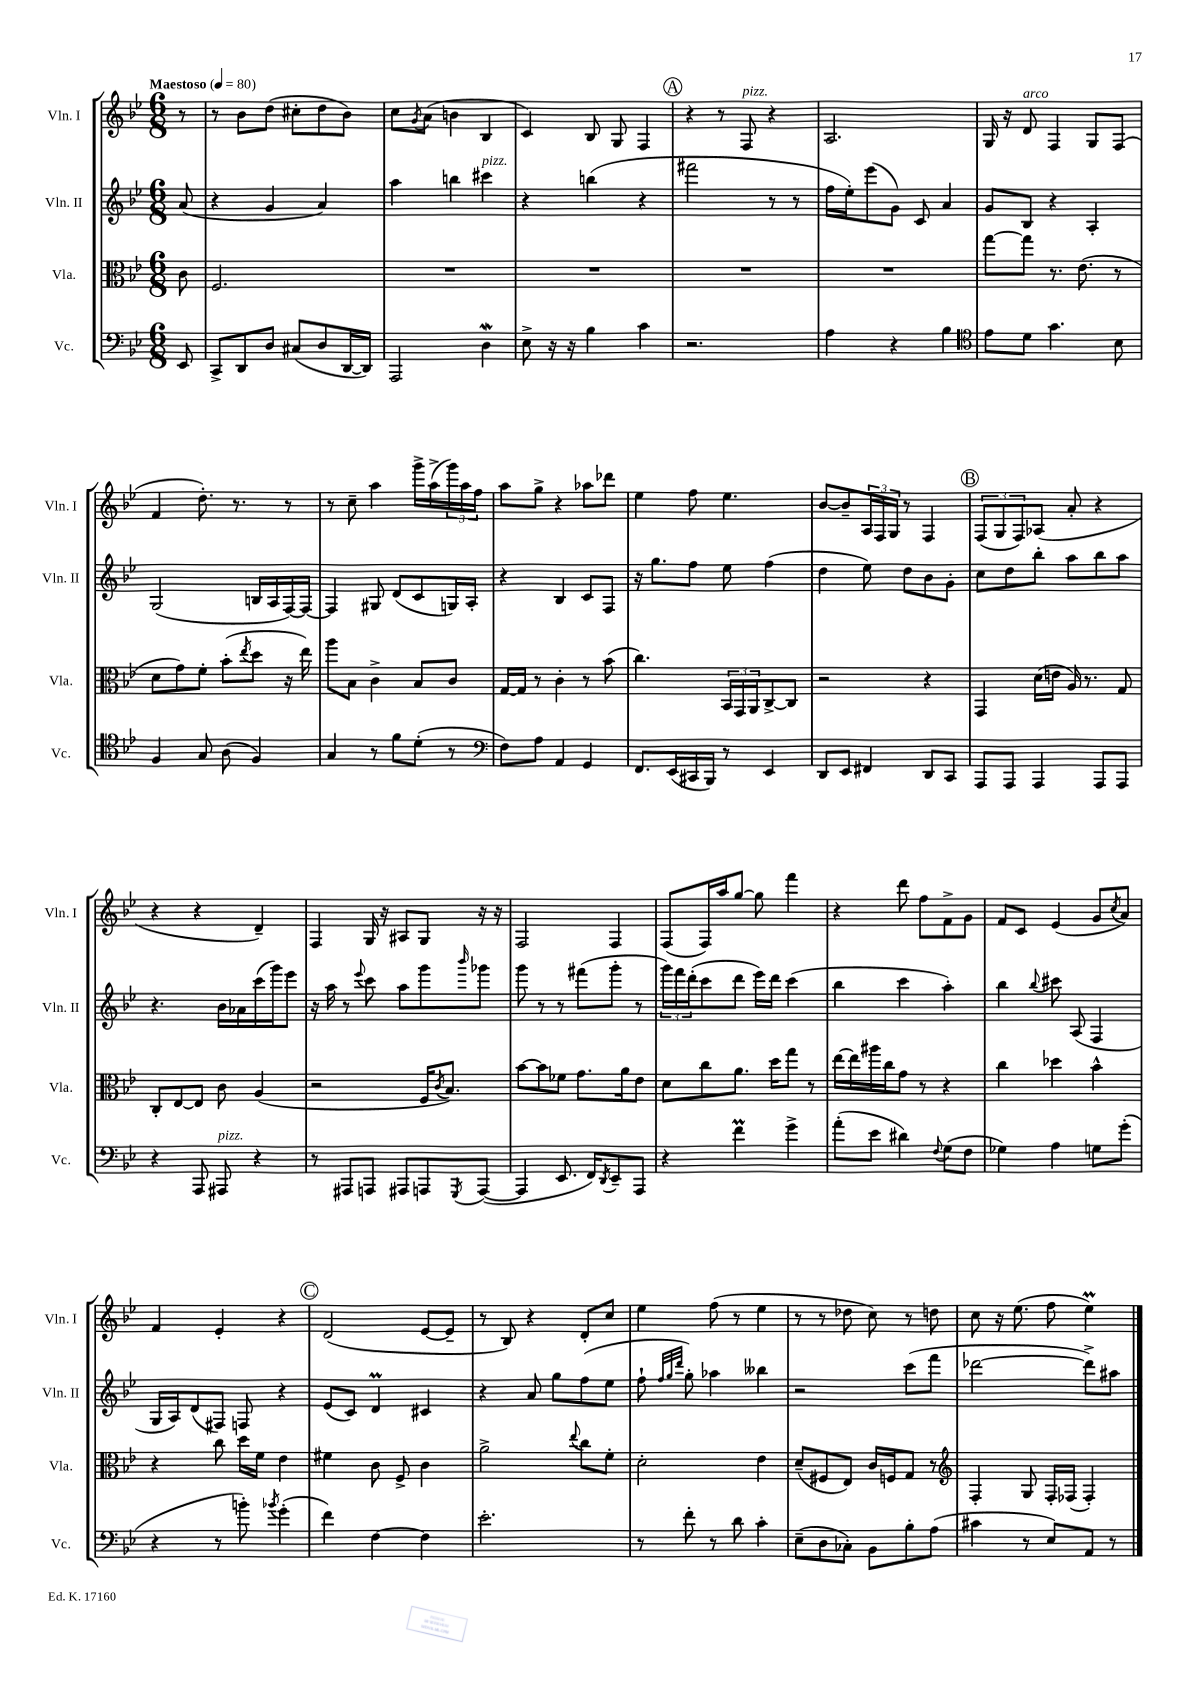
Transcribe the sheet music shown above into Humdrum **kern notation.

**kern	**kern	**kern	**kern
*staff4	*staff3	*staff2	*staff1
*clefF4	*clefC3	*clefG2	*clefG2
*k[b-e-]	*k[b-e-]	*k[b-e-]	*k[b-e-]
*M6/8	*M6/8	*M6/8	*M6/8
*MM80	*MM80	*MM80	*MM80
8EE-/	8c\	(8a/	8r
=	=	=	=
8CC^/L	2.F/	4r	8r
8DD/	.	.	8b-\L
8D/J	.	4g/	(8dd\J
(8C#/L	.	.	8cc#'\L
8D/	.	4a/)	8dd\
[16DD/L	.	.	8b-\J)
16DD/]JJ)	.	.	.
=	=	=	=
2AAA/	2.r	4aa\	8cc\L
.	.	.	8qg/
.	.	.	(8a\J
.	.	4bb\	4b\
4D\	.	4ccc#\	4B-/
=	=	=	=
8E-^\	2.r	4r	4c/)
16r	.	.	.
16r	.	.	.
4B-\	.	(4bb\	8B-/
.	.	.	8G/
4c\	.	4r	4F/
=	=	=	=
2.r	2.r	2fff#\	4r
.	.	.	8r
.	.	.	8F/
.	.	8r	4r
.	.	8r	.
=	=	=	=
4A\	2.r	16ff\LL	2.A/
.	.	16ee-'\J)	.
.	.	(8eee-\	.
4r	.	8g\J)	.
.	.	8c/	.
4B-\	.	4a/	.
=	=	=	=
*clefC4	*	*	*
8e-\L	[8gg\L	8g/L	16G/
.	.	.	16r
8d\J	8gg\]J	8B-/J	8d/
4.g\	8.r	4r	4F/
.	(8.e-\	.	.
.	.	4A'/	8G/L
8B-\	8r	.	(8F/J
=	=	=	=
4F/	8d\L	(2G/	4f/
.	8g\)	.	.
8G/	8f'\J	.	8.dd'\)
(8A\	(8b-'\L	.	.
.	.	.	8.r
.	8qee-/	.	.
4F/)	8dd\J	16B/LL	.
.	.	16A/	.
.	16r	[16F/)	8r
.	16ee-\)	16F/_JJ	.
=	=	=	=
4G/	8aa\L	4F/]	8r
.	8B-\J	.	8cc~\
8r	4c^\	8G#/	4aa\
8f\L	.	(8d/L	.
(8d'\J	8B-/L	8c/	16ggg^\LL
.	.	.	(16aa^\
8r	8c/J	16G/L)	24ggg\)
.	.	.	24aa\
.	.	16A'/JJ	.
.	.	.	24ff\JJ
=	=	=	=
*clefF4	*	*	*
8F\L)	[16G/LL	4r	8aa\L
.	16G/]JJ	.	.
8A\J	8r	.	8gg^\J
4AA/	4c'\	4B-/	4r
4GG/	8r	8c/L	8aa-\L
.	(8b-\	8F/J	8ddd-\J
=	=	=	=
8.FF/L	4.cc\)	16r	4ee-\
.	.	8.gg\L	.
(16EE-/L	.	.	.
16CC#/	.	8ff\J	8ff\
16BBB-/JJ)	.	.	.
8r	24BB-/LL	8ee-\	4.ee-\
.	24GG/	.	.
.	24AA/J	.	.
4EE-/	[8C^/	(4ff\	.
.	8C/]J	.	.
=	=	=	=
8DD/L	2r	4dd\	[8b-/L
8EE-/J	.	.	8b-~/]
4FF#/	.	8ee-\)	24A/L
.	.	.	24F/
.	.	.	24G/JJ
.	.	8dd\L	8r
8DD/L	4r	8b-\	4F/
8CC/J	.	8g'\J	.
=	=	=	=
8AAA/L	4GG/	8cc\L	(12F/L
.	.	.	12G/
8AAA/J	.	8dd\	.
.	.	.	12F/)
4AAA/	(16d\LL	8bb-'\J	(8A-/J
.	16e\JJ	.	.
.	16A/)	8aa\L	8a'/
.	8.r	.	.
8AAA/L	.	8bb-\	4r
8AAA/J	8G/	8aa\J	.
=	=	=	=
4r	8C'/L	4.r	4r
.	[8E-/	.	.
8AAA/	8E-/]J	.	4r
8AAA#/	8c\	16b-\LL	.
.	.	16a-\	.
4r	(4A/	(16ccc\	4d~/)
.	.	16ggg\J)	.
.	.	8eee-\J	.
=	=	=	=
8r	2r	16r	4F/
.	.	16aa\	.
8AAA#/L	.	8r	.
.	.	8qqeee-/	.
8AAA/J	.	8ccc\	16G/
.	.	.	16r
8AAA#/L	.	8aa\L	8A#/L
8AAA/	16F/LK	8ggg\	8G/J
.	8qc/	.	.
.	8.B-/J)	.	.
8qGGG/	.	16qqbbb-/	.
([8AAA/J	.	8ggg-\J	16r
.	.	.	16r
=	=	=	=
4AAA/]	[8b-\L	8ggg\	2F/
.	8b-\]	8r	.
8.EE-/	8f-\J	8r	.
.	8.g\L	(8fff#\L	.
16FF/LK)	.	.	.
8qDD/	.	.	.
8EE-~/	.	8ggg'\J	4F/
.	16a\k	.	.
8AAA/J	8e-\J	8r	.
=	=	=	=
4r	8d\L	24ggg\LL)	(8F/L
.	.	24fff\	.
.	.	(24ddd'\J	.
.	8cc\	8ccc\	16F/L)
.	.	.	16aa/J
4f\	8.a\J	8ddd\J	[8gg/J
.	.	16eee-\LL)	8gg\]
.	16dd\LK	16ddd\JJ	.
4g^\	8gg\J	(4ccc\	4fff\
.	8r	.	.
=	=	=	=
(8a'\L	[16ee-\LL	4bb-\	4r
.	16ee-\]	.	.
8e-\J	16aa#\	.	.
.	16cc\J	.	.
4d#\)	8g\J	4ccc\	8ddd\
.	8r	.	8ff\L
8qqF/	.	.	.
(8G\L	4r	4aa'\)	8f^\
8F\J	.	.	8g\J
=	=	=	=
4G-\)	4cc\	4bb-\	8f/L
.	.	.	8c/J
.	.	8qqbb-/	.
4A\	4dd-\	8ccc#\	(4e-/
.	.	(8A/	.
8G\L	4b-^^\	4F/	8g/L
.	.	.	8qcc/
(8g'\J	.	.	8a/J)
=	=	=	=
4r	4r	16G/LL	4f/
.	.	16A/J)	.
.	.	(8d/	.
8r	8cc\	8F#/J)	4e-'/
8b'\)	16dd\LL	8F/	.
.	16f\JJ	.	.
8qb-/	.	.	.
(4g'\	4e-\	4r	4r
=	=	=	=
4f\)	4f#\	(8e-/L	(2d/
.	.	8c/J)	.
[4F\	8c\	4d/	.
.	8F^/	.	.
4F\]	4c\	4c#/	[8e-/L
.	.	.	8e-~/]J
=	=	=	=
2.e-'\	2a^\	4r	8r
.	.	.	8B-/)
.	.	8a/	4r
.	.	8gg\L	.
.	8qqee-/	.	.
.	8cc\L	(8ff\	8d'/L
.	8f'\J	8ee-\J	8cc/J
=	=	=	=
8r	2d'\	8ff`\	4ee-\
.	.	32qqff/LLL	.
.	.	32qqgg/	.
.	.	32qqddd/JJJ	.
8f'\	.	8gg'\)	.
8r	.	4aa-\	(8ff\
8d\	.	.	8r
4c'\	4e-\	4bb--\	4ee-\
=	=	=	=
(8E-~\L	(8d~/L	2r	8r
8D\	8F#/	.	8r
8C-'\J)	8E-/J)	.	8dd-\
8BB-\L	16c/LL	.	8cc\)
.	16F/J	.	.
8B-'\	8G/J	(8ccc\L	8r
(8A\J	8r	8fff\J	8dd\
=	=	=	=
*	*clefG2	*	*
4c#\	4F'/	[2ddd-\	8cc\
.	.	.	16r
.	.	.	(8.ee-\
8r	8G/	.	.
8E-/L)	16F'/LL	.	8ff\
.	(16F-/JJ	.	.
8AA/J	4F-'/)	8ddd-^\]L)	4ee-\)
8r	.	8aa#\J	.
==	==	==	==
*-	*-	*-	*-
